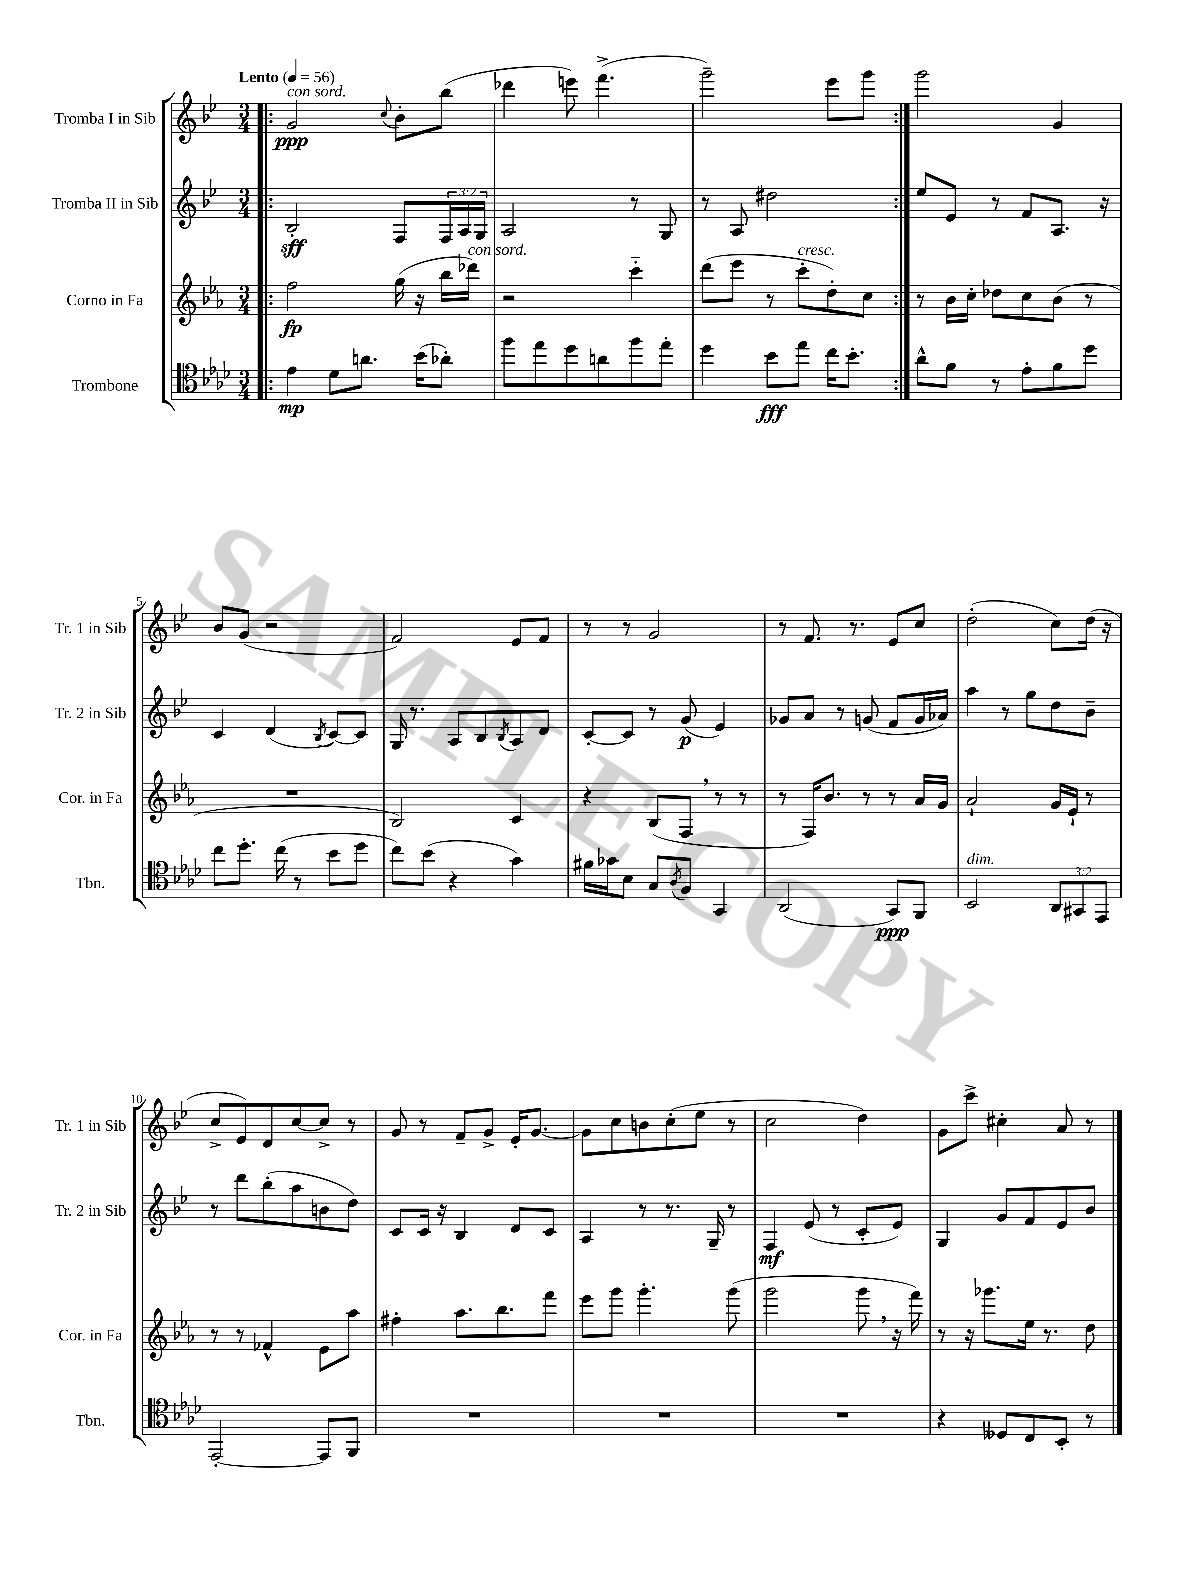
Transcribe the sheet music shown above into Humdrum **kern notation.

**kern	**kern	**kern	**kern
*staff4	*staff3	*staff2	*staff1
*clefC4	*clefG2	*clefG2	*clefG2
*k[b-e-a-d-]	*k[b-e-a-]	*k[b-e-]	*k[b-e-]
*M3/4	*M3/4	*M3/4	*M3/4
*MM56	*MM56	*MM56	*MM56
=!|:	=!|:	=!|:	=!|:
4e-	2ff	2B-'	2g
8d-	.	.	.
8.a	.	.	.
.	.	.	8qqcc
.	(16gg	8F	8b-'
(16b-	16r	.	.
8a-')	16bb-	24F	(8bb-
.	.	24A	.
.	16ddd-)	.	.
.	.	24G	.
=	=	=	=
8ff	2r	2A	4ddd-
8ee-	.	.	.
8dd-	.	.	8eee)
8a	.	.	(4.fff^
8ff	4ccc'~	8r	.
8ee-'	.	8G	.
=	=	=	=
4dd-	(8ddd	8r	2ggg~)
.	8eee-	8A	.
8b-	8r	2dd#	.
8ee-	8ccc'	.	.
16cc	8dd')	.	8eee-
8.b-'	.	.	.
.	8cc	.	8ggg
=:|!	=:|!	=:|!	=:|!
8a-^^	8r	8ee-	2ggg
8f	16b-	8e-	.
.	16cc'	.	.
8r	8dd-	8r	.
8e-'	8cc	8f	.
8f	(8b-	8.A	4g
8dd-	8r	.	.
.	.	16r	.
=	=	=	=
8cc	2.r	4c	8b-
8.dd-'	.	.	(8g
.	.	(4d	2r
(16cc	.	.	.
8r	.	.	.
.	.	8qB-	.
8b-	.	[8c)	.
8dd-	.	8c]	.
=	=	=	=
8cc)	2B-)	16G	2f)
.	.	8.r	.
(8b-	.	.	.
4r	.	8A	.
.	.	8B-	.
.	.	8qB-	.
4g)	4c	8A	8e-
.	.	8d	8f
=	=	=	=
16f#	4r	[8c'	8r
16g-	.	.	.
8B-	.	8c]	8r
8G	(8B-	8r	2g
8qA-	.	.	.
8F	8F	(8g	.
4GG	8r	4e-)	.
.	8r	.	.
=	=	=	=
(2AA-	8r	8g-	8r
.	16F)	8a	8.f
.	8.b-	.	.
.	.	8r	.
.	.	.	8.r
.	8r	(8g	.
8GG)	8r	8f	8e-
8FF	16a-	16g	8cc
.	16g	16a-)	.
=	=	=	=
2BB-	2a-`	4aa	(2dd'
.	.	8r	.
.	.	8gg	.
12AA-	16g	8dd	8cc)
.	16e-`	.	.
12GG#	.	.	.
.	8r	8b-~	(16dd
12EE-	.	.	.
.	.	.	16r
=	=	=	=
[2EE-'	8r	8r	8cc^
.	8r	8ddd	8e-)
.	4f-^^	(8bb-'	8d
.	.	8aa	[8cc
8EE-]	8e-	8b	8cc^]
8FF	8aa-	8dd)	8r
=	=	=	=
2.r	4ff#'	8c	8g
.	.	16c	8r
.	.	16r	.
.	8.aa-	4B-	8f~
.	.	.	8g^
.	8.bb-	.	.
.	.	8d	16e-'
.	.	.	[8.g
.	8fff	8c	.
=	=	=	=
2.r	8eee-	4A	8g]
.	8ggg	.	8cc
.	4.ggg'	8r	8b
.	.	8.r	(8cc'
.	.	.	8ee-
.	.	16G~	.
.	(8ggg	8r	8r
=	=	=	=
2.r	2ggg	4F	2cc
.	.	(8e-	.
.	.	8r	.
.	8ggg	8c'	4dd)
.	16r	8e-)	.
.	16fff)	.	.
=	=	=	=
4r	8r	4G	8g
.	16r	.	8ccc^
.	8.ggg-	.	.
8D--	.	8g	4cc#'
8C	16ee-	8f	.
.	8.r	.	.
8BB-'	.	8e-	8a
8r	8dd	8b-	8r
==	==	==	==
*-	*-	*-	*-
